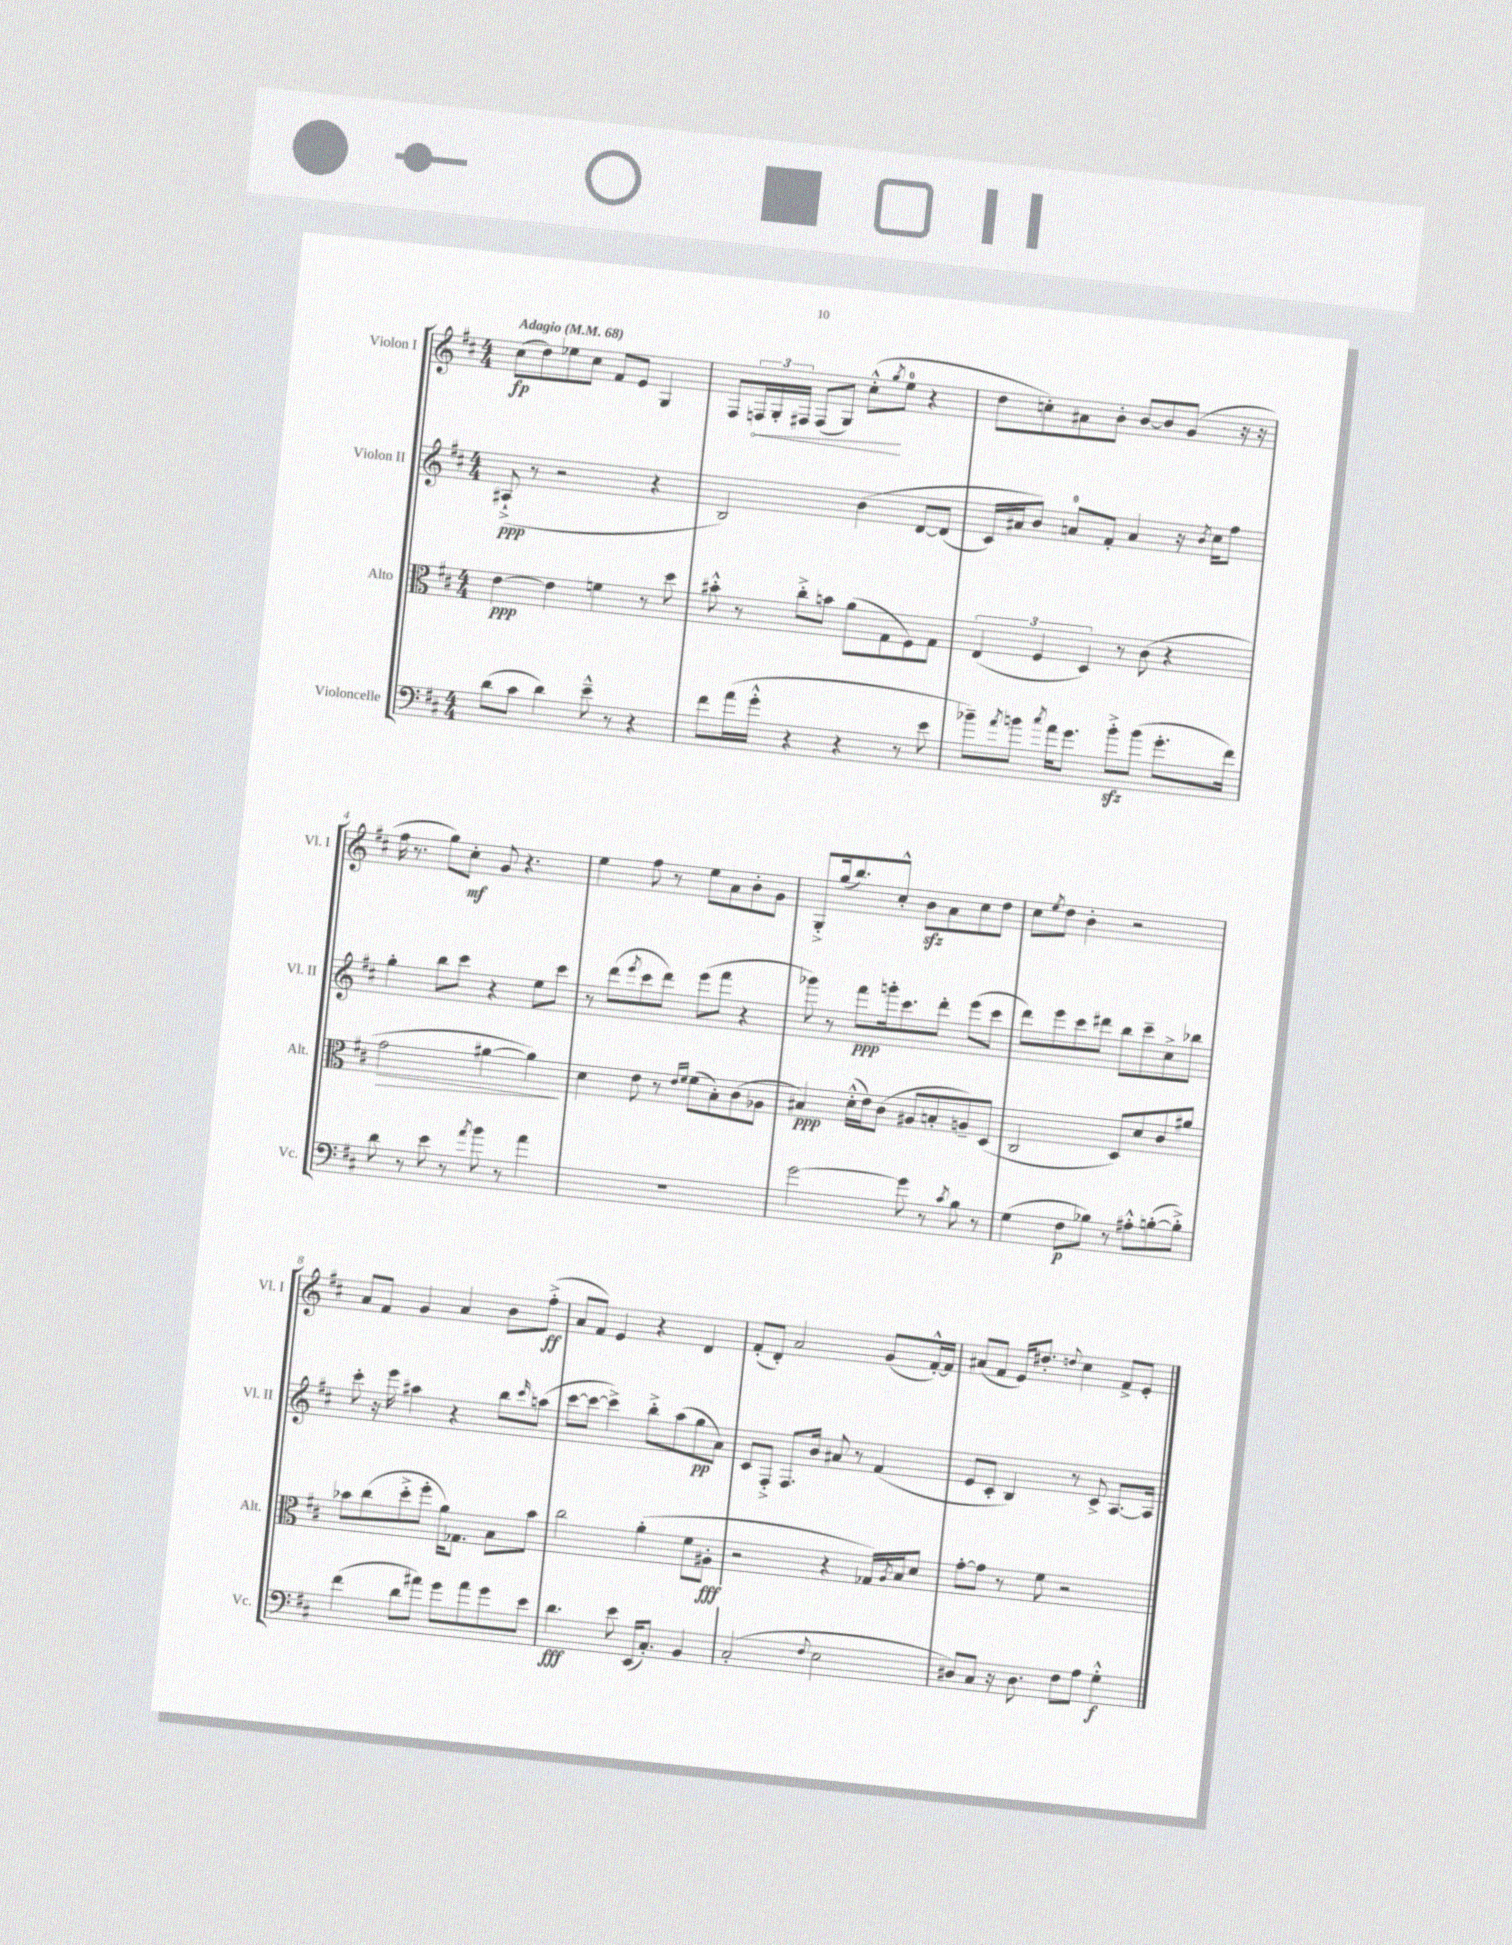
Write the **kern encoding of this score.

**kern	**kern	**kern	**kern
*staff4	*staff3	*staff2	*staff1
*clefF4	*clefC3	*clefG2	*clefG2
*k[f#c#]	*k[f#c#]	*k[f#c#]	*k[f#c#]
*M4/4	*M4/4	*M4/4	*M4/4
*MM68	*MM68	*MM68	*MM68
(8d\L	[4e\	(8A#`^/	(8cc#\L
8c#\J	.	8r	8dd\)
4d\)	4e\]	2r	8ee-\
.	.	.	8cc#\J
8e~^^\	4f\	.	8f#/L
8r	.	.	8e/J
4r	8r	4r	4G/
.	8dd\	.	.
=	=	=	=
8f#\L	8b#'^^\	2B/)	8F#/L
(16a\L	8r	.	24F/L
.	.	.	24G'/
16g'^^\JJ	.	.	.
.	.	.	24F#/JJ
4r	8cc#'^\L	.	(8F#/L
.	8b\J	.	8G/J)
4r	(8a\L	&(4b\	(8cc#'^^\L
.	.	.	8qgg/
.	8G\	.	8ee\J
8r	8F#\)	[8d/L	4r
8e\	8G\J	(8d/]J	.
=	=	=	=
8b-~\L)	(6E/	16c#/LL)	8dd\L
.	.	16a#/J	.
8qa/	.	.	.
8b\J	.	8b/J&)	8cc'\)
.	6F#/	.	.
8qcc#/	.	.	.
16a\LK	.	8a/L	8a#\
8.g\J	.	.	.
.	6D/)	.	.
.	.	8f#'/J	8b'\J
8b'^\L	8r	4a/	[8b/L
(8b\J	(8c#\	.	8b/]
8.g'\L	4r	16r	(8g/J
.	.	8qb/	.
.	.	16cc#\LK	.
.	.	8ff#\J	16r
16f#\Jk)	.	.	16r
=	=	=	=
8d\	2g\	4gg'\	16ff#\
.	.	.	8.r
8r	.	.	.
8e\	.	8bb\L	8gg\L)
8r	.	8ccc#\J	8cc#'\J
8qa/	.	.	.
8b\	[4a#\	4r	8g/
8r	.	.	4.r
4a\	4a#\])	8ee\L	.
.	.	8ccc#\J	.
=	=	=	=
1r	4d\	8r	4ee\
.	.	(8ddd\L	.
.	.	8qeee/	.
.	8e\	8ccc#\	8ff#\
.	8r	8ddd\J)	8r
.	16qqe/LL	.	.
.	16qqf#/JJ	.	.
.	(8f#\L	(8eee\L	8ee\L
.	8B'\)	8fff#\J	8a\
.	(8c#\	4r	8b'\
.	8A-\J	.	8g\J
=	=	=	=
[2g\	4B#/)	8ggg-\)	8G'^/L
.	.	8r	(16gg/k
.	.	.	8.bb/)
.	(16d'^^\LL	8fff#\L	.
.	16e\J)	.	.
.	(8c#\J	16ggg'\k	8cc#'^^/J
.	.	8.ccc#\	.
8g\]	8A#/L	.	8b\L
8r	8B'/	8ddd'\J	8a\
8qc#/	.	.	.
8B\	8A~/)	(8eee\L	8cc#\
8r	(8D/J	8ccc#\J	8dd\J
=	=	=	=
(4G\	2C#/	8ddd\L)	8cc#\L
.	.	.	8qee/
.	.	8eee\	8dd\J
8F#\L	.	8ccc#\	4b'\
8B-\J)	.	8ddd#\J	.
8r	8D/L)	8bb\L	2r
8A#'^^\L	8d/	8ccc#~\	.
([8B'\	8c#/	8cc#^\	.
8B'^\]J)	8a#/J	8bb-\J	.
=	=	=	=
(4f#\	8b-\L	8ccc#'\	8a/L
.	(8cc#\	16r	8f#/J
.	.	16eee\	.
8d\L	8dd'^\	4aa#\	4g/
8a#\J)	8ff#'\J	.	.
8g\L	16a\LK)	4r	4a/
.	8.G-\J	.	.
8a#\	.	.	.
8g\	8B\L	8bb\L	8b\L
.	.	16qqccc#/	.
8e\J	8b-\J	(8aa\J	(8ff#'^\J
=	=	=	=
4.d\	2cc#\	[8ccc#\L	8a/L
.	.	8ccc#\_J	8f#/J)
.	.	4ccc#^\])	4e/
8e\	.	.	.
(16EE/LK	(4a'\	8bb'^\L	4r
8.C#'/J)	.	.	.
.	.	(8aa\	.
4BB/	8f#\L	8gg\	4d/
.	8A#'\J	8a\J)	.
=	=	=	=
(2C#'/	2r	8c#/L	(8f#'/L
.	.	8F#'^/J	8d'/J)
.	.	8.F#/L	2a/
.	.	16b/Jk	.
8qqF#/	.	.	.
2E\	4r	8a#/	.
.	.	8r	.
.	16G-/LL)	(4f#/	(8g/L
.	8qA/	.	.
.	16B/J	.	.
.	8d/J	.	[16f#'^^/L)
.	.	.	16f#/]JJ
=	=	=	=
8D#/L)	[8g'\L	8e/L	(8a#/L
8C#/J	8g\]J	8c#'/J	8f#/J
16r	8r	4B/)	16e/LK)
8.D#\	.	.	8.dd#'/J
.	8f#\	.	.
.	.	.	8qqdd/
8F#\L	2r	8r	4cc#\
8A\J	.	8c#^/	.
4G'^^\	.	[8.A/L	8f#^/L
.	.	.	8e'/J
.	.	16A/]Jk	.
==	==	==	==
*-	*-	*-	*-
